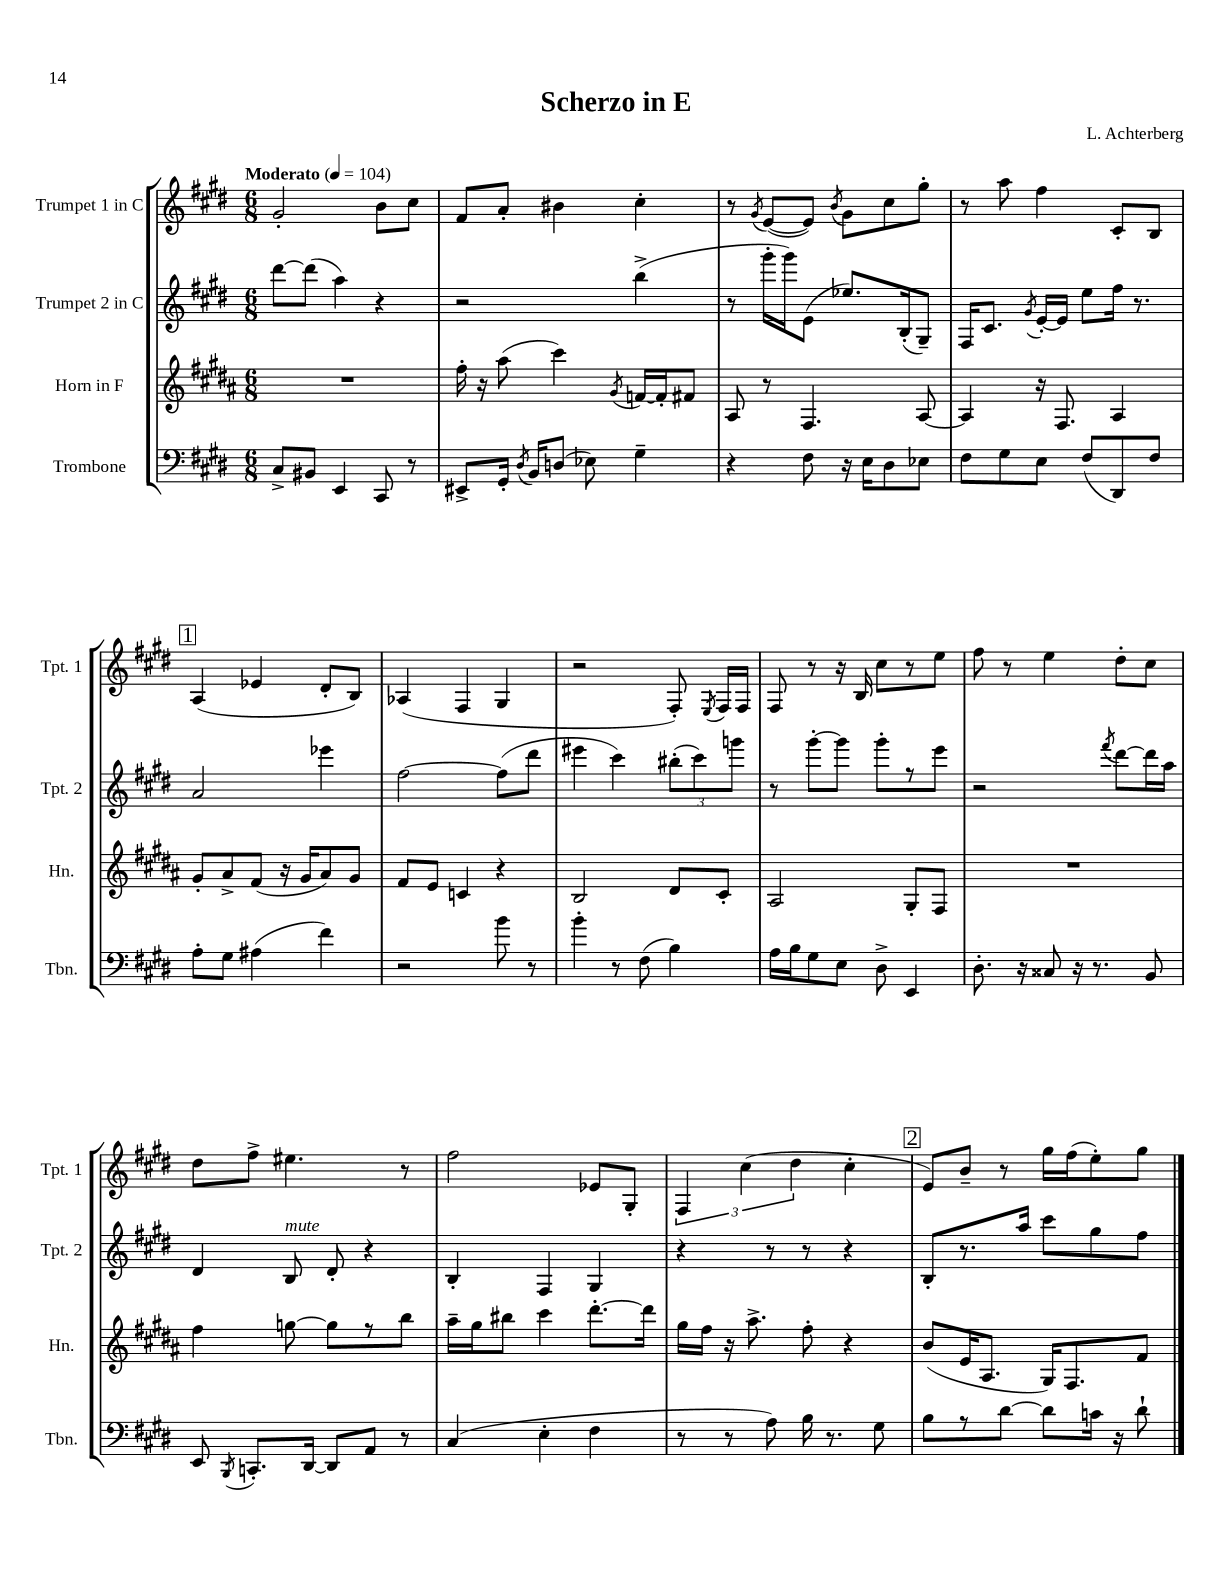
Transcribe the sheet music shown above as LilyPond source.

\header { title = "Scherzo in E" composer = "L. Achterberg" }
<<
\new StaffGroup <<
\new Staff = "s0" \with { instrumentName = "Trumpet 1 in C" shortInstrumentName = "Tpt. 1" } {
    \clef treble \key e \major \numericTimeSignature \time 6/8 \tempo "Moderato" 4 = 104
    \autoBeamOff gis'2-. b'8[ cis''8] |
    fis'8[ a'8]-. bis'4 cis''4-. |
    r8 \acciaccatura { gis'8 } e'8[~( e'8]) \acciaccatura { b'8 } gis'8[ cis''8 gis''8]-. |
    r8 a''8 fis''4 cis'8[-. b8] |
    \mark \markup { \box "1" } a4( ees'4 dis'8[-. b8]) |
    aes4( fis4 gis4 |
    r2 fis8-.) \acciaccatura { e8 } fis16[ fis16] |
    fis8 r8 r16 b16 cis''8[ r8 e''8] |
    fis''8 r8 e''4 dis''8[-. cis''8] |
    dis''8[ fis''8]-> eis''4. r8 |
    fis''2 ees'8[ gis8]-. |
    \tuplet 3/2 { fis4 cis''4( dis''4 } cis''4-. |
    \mark \markup { \box "2" } e'8[) b'8]-- r8 gis''16[ fis''16( e''8-.) gis''8] \bar "|." |
}
\new Staff = "s1" \with { instrumentName = "Trumpet 2 in C" shortInstrumentName = "Tpt. 2" } {
    \clef treble \key e \major \numericTimeSignature \time 6/8
    \autoBeamOff dis'''8[~ dis'''8]( a''4) r4 |
    r2 b''4->( |
    r8 gis'''16[-. gis'''16) e'8]( ees''8.[) b16-.( gis8]--) |
    fis16[ cis'8.] \acciaccatura { gis'8 } e'16[~-. e'16] e''8[ fis''16] r8. |
    \mark \markup { \box "1" } a'2 ees'''4 |
    fis''2~ fis''8[( dis'''8] |
    eis'''4 cis'''4) \tuplet 3/2 { bis''8[-.( cis'''8) g'''8] } |
    r8 gis'''8[~-. gis'''8] gis'''8[-. r8 e'''8] |
    r2 \acciaccatura { fis'''8 } dis'''8[~ dis'''16 a''16] |
    dis'4 b8^\markup { \italic "mute" } dis'8-. r4 |
    b4-. fis4 gis4 |
    r4 r8 r8 r4 |
    \mark \markup { \box "2" } b8[-. r8. a''16] cis'''8[ gis''8 fis''8] \bar "|." |
}
\new Staff = "s2" \with { instrumentName = "Horn in F" shortInstrumentName = "Hn." } {
    \clef treble \key b \major \numericTimeSignature \time 6/8
    \autoBeamOff R2. |
    fis''16-. r16 ais''8( cis'''4) \acciaccatura { gis'8 } f'16[~ f'16-. fis'8] |
    ais8 r8 fis4. ais8~ |
    ais4 r16 fis8. ais4 |
    \mark \markup { \box "1" } gis'8[-. ais'8-> fis'8]( r16 gis'16[ ais'8) gis'8] |
    fis'8[ e'8] c'4 r4 |
    b2 dis'8[ cis'8]-. |
    ais2 gis8[-. fis8] |
    R2. |
    fis''4 g''8~ g''8[ r8 b''8] |
    ais''16[-- gis''16 bis''8] cis'''4 dis'''8.[~-. dis'''16] |
    gis''16[ fis''16] r16 ais''8.-> fis''8-. r4 |
    \mark \markup { \box "2" } b'8[( e'16 ais8.] gis16[) fis8. fis'8] \bar "|." |
}
\new Staff = "s3" \with { instrumentName = "Trombone" shortInstrumentName = "Tbn." } {
    \clef bass \key e \major \numericTimeSignature \time 6/8
    \autoBeamOff cis8[-> bis,8] e,4 cis,8 r8 |
    eis,8[-> gis,16]-. \acciaccatura { dis8 } b,16[ d8]( ees8) gis4-- |
    r4 fis8 r16 e16[ dis8 ees8] |
    fis8[ gis8 e8] fis8[( dis,8) fis8] |
    \mark \markup { \box "1" } a8[-. gis8] ais4( fis'4) |
    r2 b'8 r8 |
    b'4-. r8 fis8( b4) |
    a16[ b16 gis8 e8] dis8-> e,4 |
    dis8.-. r16 cisis8 r16 r8. b,8 |
    e,8 \acciaccatura { b,,8 } c,8.[-. dis,16]~ dis,8[ a,8] r8 |
    cis4( e4-. fis4 |
    r8 r8 a8) b16 r8. gis8 |
    \mark \markup { \box "2" } b8[ r8 dis'8]~ dis'8[ c'16] r16 dis'8-! \bar "|." |
}
>>
>>
\layout { \context { \Score \remove "Bar_number_engraver" } }
